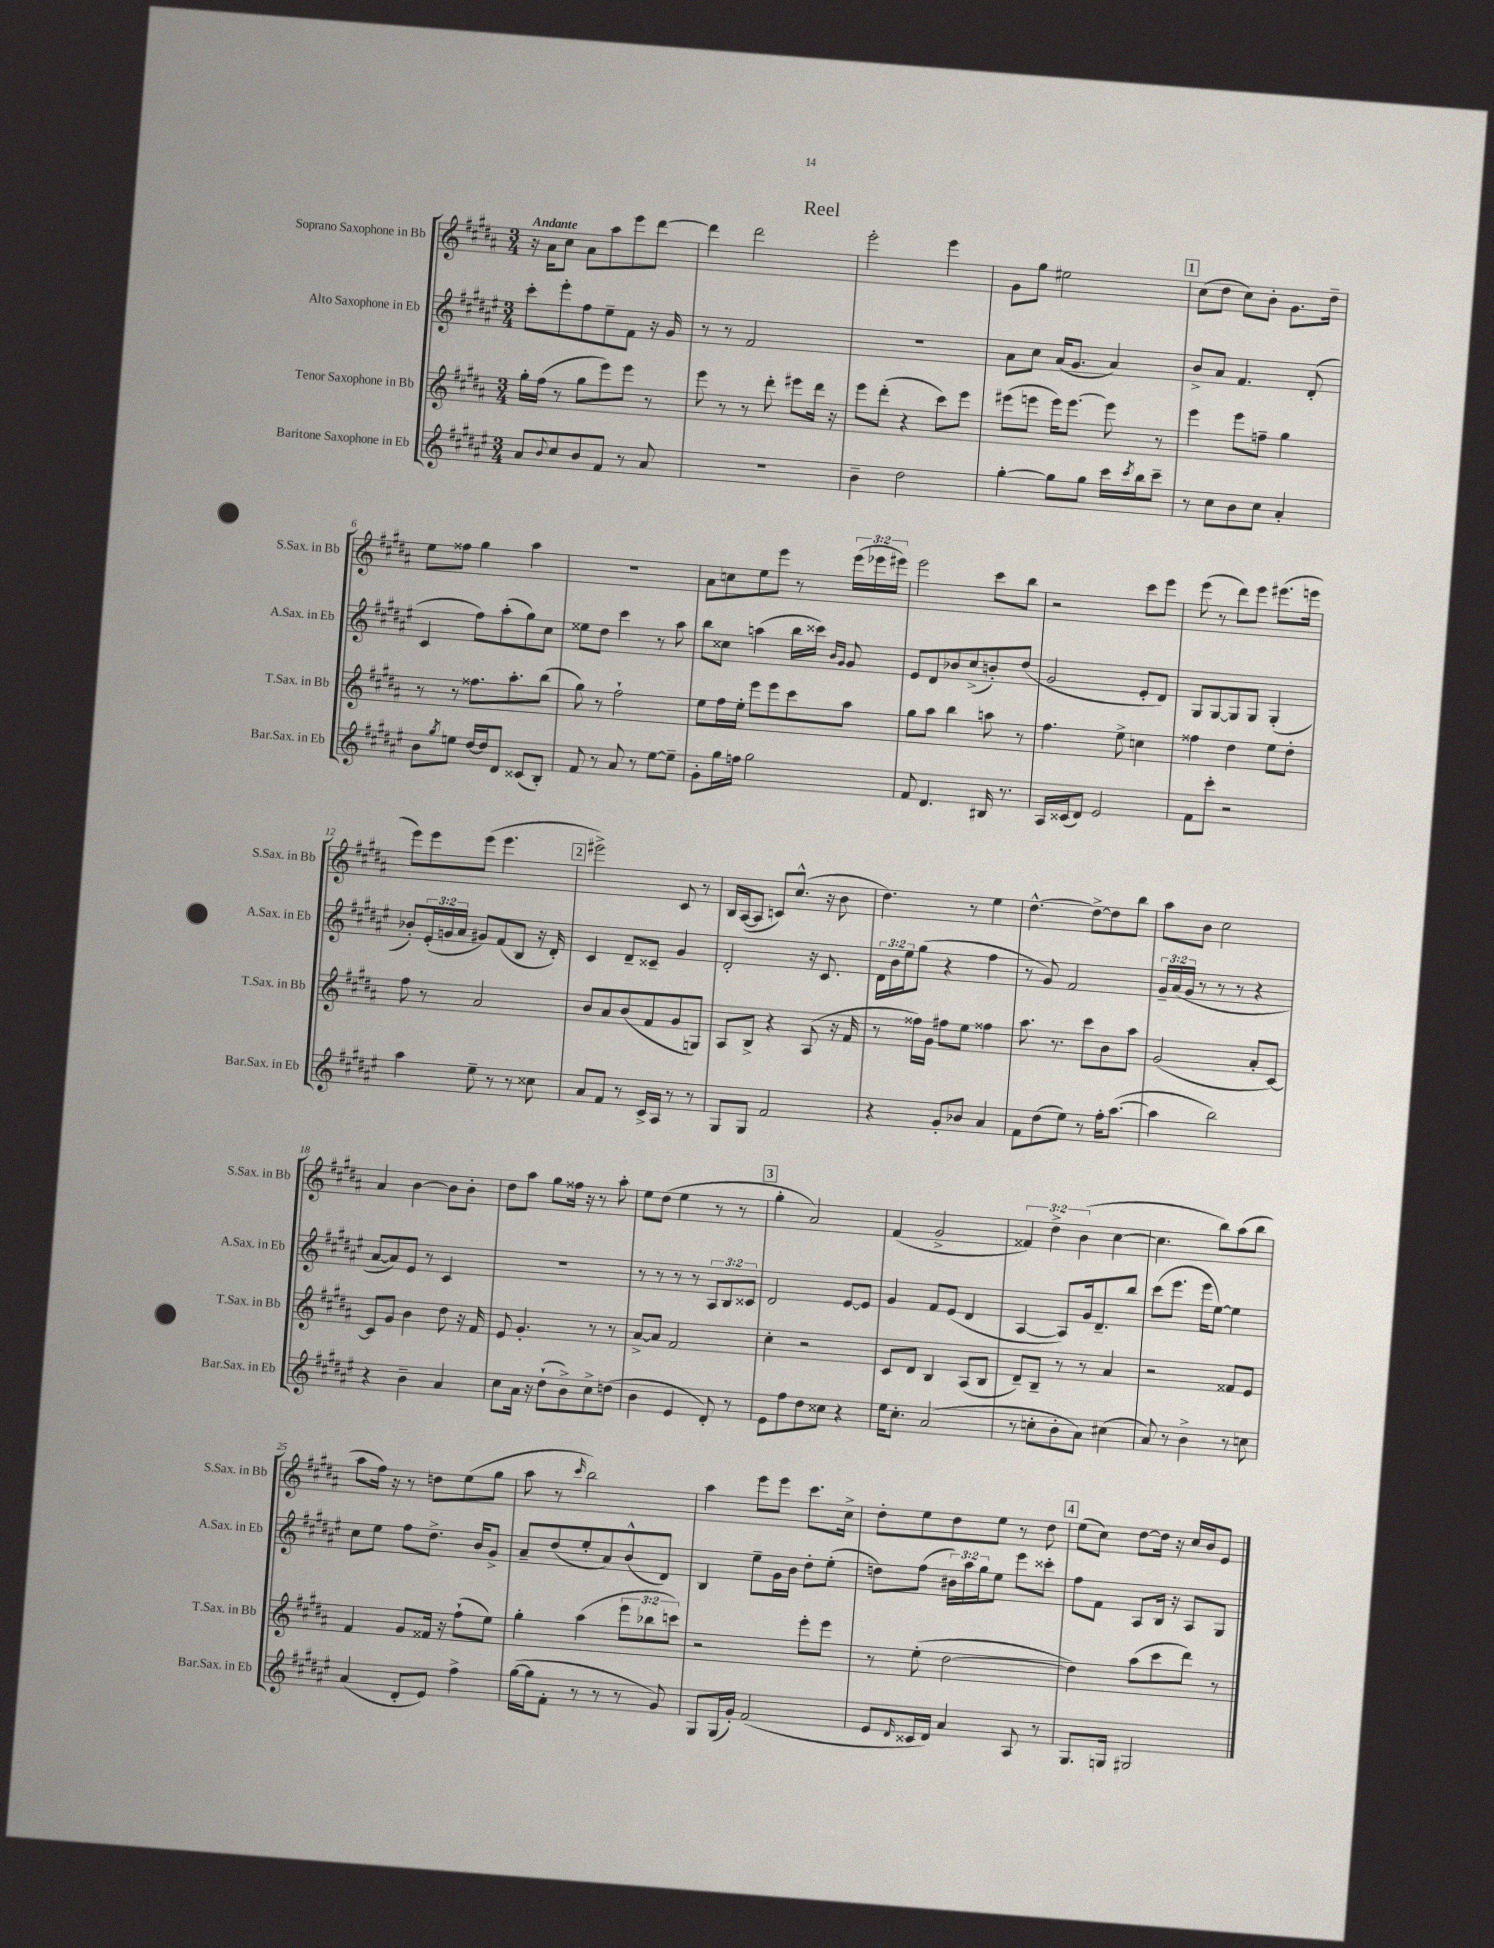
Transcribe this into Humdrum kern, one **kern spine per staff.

**kern	**kern	**kern	**kern
*part4	*part3	*part2	*part1
*staff4	*staff3	*staff2	*staff1
*I"Baritone Saxophone in Eb	*I"Tenor Saxophone in Bb	*I"Alto Saxophone in Eb	*I"Soprano Saxophone in Bb
*I'Bar.Sax. in Eb	*I'T.Sax. in Bb	*I'A.Sax. in Eb	*I'S.Sax. in Bb
*clefG2	*clefG2	*clefG2	*clefG2
*k[f#c#g#d#a#e#]	*k[f#c#g#d#a#]	*k[f#c#g#d#a#e#]	*k[f#c#g#d#a#]
*M3/4	*M3/4	*M3/4	*M3/4
=1	=1	=1	=1
!	!	!	!LO:TX:a:B:t=Andante
8a#/L	16gg#'\LL	8ccc#'\L	16r
.	(16ff#\JJ	.	16a#\KL
8qqb/	.	.	.
8cc#/	8r	8eee#'\	8cc#\J
8b/	8gg#\L	8ff#\	8a#\L
8f#/J	8eee\)	8ee#~\	8aa#\
8r	8eee\J	8f#\J	8eee\
8a#/	8r	16r	[8ddd#\J
.	.	16g#/	.
=2	=2	=2	=2
2.r	8eee\	8r	4ddd#\]
.	8r	8r	.
.	8r	2f#/	2ddd#\
.	8ddd#'\	.	.
.	8eee#X\L	.	.
.	16ddd#\Jk	.	.
.	16r	.	.
=3	=3	=3	=3
4b~\	8eee\L	2.r	2eee'\
.	(8ddd#'\J	.	.
2dd#\	4r	.	.
.	8ccc#\L)	.	4eee\
.	8eee\J	.	.
=4	=4	=4	=4
[4gg#'\	(8eee#X\L	8a#\L	8g#\L
.	8eeen\J	8cc#\J	8gg#\J
8gg#\L]	16eee\KL)	(16a#/KL	2ee#X\
.	[8.eee\J	8.g#/J	.
8gg#\J	.	.	.
16ccc#\LL	8eee\]	4a#/)	.
8qccc#/	.	.	.
16bb\J	.	.	.
8ccc#~\J	8r	.	.
!!LO:REH:place=s1:t=1
=5	=5	=5	=5
8r	4eee\	8b^/L	(8cc#\L
8cc#\L	.	8a#/J	8dd#\J
8b\	8eee\L	4.f#/	8cc#\L)
8cc#\J	8ffn~\J	.	8b'\J
4a#'/	4gg#\	.	8.g#\L
.	.	(8d#'/	.
.	.	.	16dd#~\Jk
!!LO:LB:g=z
=6	=6	=6	=6
8b\L	8r	4c#/	8ee\L
8qgg#/	.	.	.
8een\J	8r	.	8ff##X\J
[16dd#/LL	8.ff##X\L	8ff#\L)	4gg#\
16dd#/J]	.	.	.
8d#/J	.	(8aa#'\	.
.	8.aa#'\	.	.
(8c##X/L	.	8gg#\)	4aa#\
8B'/J)	(8bb\J	8cc#\J	.
=7	=7	=7	=7
8f#/	8gg#\)	8ee##X\L	2.r
8r	8r	8dd#\J	.
8a#/	2ff#`\	4ccc#\	.
8r	.	.	.
[8ee#\L	.	8r	.
8ee#~\J]	.	8aa#\	.
=8	=8	=8	=8
8g#'\L	8ee\L	8bb\L	8a#\L
16gg#\L	16ff#\L	8cc##X\J	8ccn\
16ffn\JJ	16ee'\JJ	.	.
2gg#\	8eee\L	(4aan\	8ee\
.	8eee\	.	8eee\J
.	8ccc#\	16bb\LL	8r
.	.	16ccc##X\JJ)	.
.	.	16qqb/LL	.
.	.	16qqg#/JJ	.
.	8aa#\J	8g#/	(24eee\LL
.	.	.	24eee-X\
.	.	.	24eee#X\JJ)
=9	=9	=9	=9
8f#/	8gg#\L	8e#/L	2eee\
4.d#/	8aa#\J	8d#/	.
.	4bb\	8b-X/	.
.	.	(8cc#^/	.
16B#X/	8aan\	8bn'/)	8ccc#\L
8.r	.	.	.
.	8r	(8dd#/J	8bb\J
=10	=10	=10	=10
16A#/LL	4.ff#\	2g#/	2r
(16c##X/J	.	.	.
8d#/J)	.	.	.
2e#/	.	.	.
.	8ee^\	.	.
.	4ccn\	8e#'/L	8ccc#\L
.	.	8d#/J)	8eee\J
=11	=11	=11	=11
8f#\L	4ff##X\	8G#/L	(8eee\
8ccc#'\J	.	[8G#/	8r
2r	4dd#\	8G#/]	8ddd#\L)
.	.	8G#/J	8eee\J
.	8ee\L	(4G#'/	(8.eee#X\L
.	8dd#'\J	.	.
.	.	.	16eeen\Jk
!!LO:LB:g=z
=12	=12	=12	=12
4aa#\	8ff#\	8b-X'/L)	8eee\L)
.	8r	(24e#'/L	8eee\
.	.	24gn/	.
.	.	24a#/JJ	.
8ee#~\	2a#/	8g#X/L)	(8eee\J
8r	.	(8f#/	4.eee\
8r	.	8B/J	.
8cc##X\	.	16r	.
.	.	16d#'/)	.
!!LO:REH:place=s1:t=2
=13	=13	=13	=13
8a#/L	8b/L	4c#/	2eee#X^\)
8f#/J	8a#/	.	.
8r	(8b/	8d#~/L	.
16c#^/LL	8f#/	8c##X~/J	.
16A#/JJ	.	.	.
8r	8g#/	4g#/	8c#/
8r	8Gn/J)	.	8r
=14	=14	=14	=14
8G#/L	8A#/L	2d#'/	16B/LL
.	.	.	([16A#/J
8G#/J	8B^/J	.	8A#/J]
2f#/	4r	.	8cn/L)
.	.	.	(8.cc#^^/J
.	(8A#/	16r	.
.	.	8.c#/	16r
.	16r	.	8b\
.	16f#/	.	.
=15	=15	=15	=15
4r	8r	24d#\LL	4.dd#\)
.	.	24b\	.
.	.	24ee#\J	.
.	16ff##X\LL)	(8gg#\J	.
.	16g#\JJ	.	.
8g#'/L	8ff#X\L	4r	.
8b-X/J	8ee\J	.	8r
4a#/	4ff##X\	4ff#\	4ee\
=16	=16	=16	=16
8f#\L	8.aa#\	8r	[4.dd#^^\
(8dd#\	.	8g#/)	.
.	8.r	.	.
8ee#\J)	.	2f#/	.
8r	8ccc#\L	.	8dd#^\L_
16ff#'\KL	8b\	.	8dd#\]
([8.aa#\J	.	.	.
.	8aa#\J	.	8bb\J
=17	=17	=17	=17
4aa#\]	(2g#/	24g#~/LL	8aa#\L
.	.	(24a#/	.
.	.	24g#/JJ	.
.	.	8r	8b\J
2bb\)	.	8r	2cc#\
.	.	8r	.
.	8a#'/L	4r	.
.	[8c#/J)	.	.
!!LO:LB:g=z
=18	=18	=18	=18
4r	8c#/L]	[8a#/L	4a#/
.	8g#/J	8a#/])	.
4b~\	4b\	8e#/J	[4b\
.	.	8r	.
4a#/	8dd#\	4c#/	8b\L]
.	16r	.	8b'\J
.	16f#/	.	.
=19	=19	=19	=19
8cc#\L	8e/	2.r	8dd#\L
16a#\Jk	4.g#'/	.	8aa#\J
16r	.	.	.
(8dd#`\L	.	.	8gg#\L
8b^\)	.	.	16ff##X\Jk
.	.	.	16r
8cc#^\	8r	.	8r
(8ddn\J	8r	.	8aa#'\
=20	=20	=20	=20
4b\	[8a#^/L	8r	8ee\L
.	8a#/J]	8r	(8dd#\J
4e#/	2f#/	8r	4ee\
.	.	8r	.
8d#'/)	.	12A#/L	8r
.	.	12B/	.
8r	.	.	8r
.	.	12c##X/J	.
!!LO:REH:place=s1:t=3
=21	=21	=21	=21
8e#\L	4cc#'\	2d#/	4gg#'\
8ff#\	.	.	.
8dd#\	2r	.	2a#/)
8cc##X\J	.	.	.
4r	.	[8e#/L	.
.	.	8e#/J]	.
=22	=22	=22	=22
16ee#\KL	8c#/L	4g#/	(4f#/
8.cc#'\J	.	.	.
.	8d#/J	.	.
(2a#/	4B/	8f#/L	2g#^/
.	.	(8e#/J	.
.	(8A#/L	4d#/	.
.	8B/J	.	.
=23	=23	=23	=23
8r	8d#~/L)	[4A#/	6f##X/)
8ccn'\L	8B~/J	.	.
.	.	.	6dd#^\
8b'\	8r	8A#/L])	.
.	.	.	(6b\
8a#\J)	8r	16g#/k	.
.	.	8.d#~/	.
(4cc#X\	4a#/	.	[4cc#\
.	.	8bb/J	.
=24	=24	=24	=24
8a#/)	2r	(8ccc#\L	4.cc#\]
8r	.	8.eee#\J	.
4b^\	.	.	.
.	.	16eee#\KL	.
.	.	[8ee#\J)	8bb\L)
8r	8f##X/L	4ee#\]	(8aa#\
8ccn\	8e/J	.	8bb\J
!!LO:LB:g=z
=25	=25	=25	=25
(4a#/	4f#/	8cc#\L	8aa#\L
.	.	8ee#\J	16ff#\Jk)
.	.	.	16r
8d#'/L	8g#/L	8ff#\L	8r
8e#/J)	16f##X/Jk	8.dd#^\J	8ddn\L
.	16r	.	.
4ff#^\	(8ff#`\L	.	(8ee\
.	.	16b/KL	.
.	8ee\J)	8g#^/J	8gg#\J
=26	=26	=26	=26
([16gg#\LL	4gg#'\	8a#~/L	8aa#\
16gg#\J]	.	.	.
8f#'\J	.	(8dd#/	8r
.	.	.	16qqccc#/
8r	(4aa#\	8ee#'/	2bb\)
8r	.	8a#/)	.
8r	12eee\L	(8b^^/	.
.	12bb-X\	.	.
8g#/)	.	8d#/J)	.
.	12cccn\J)	.	.
=27	=27	=27	=27
8G#/L	2r	4B/	4aa#\
(16G#/L	.	.	.
16g#'/JJ)	.	.	.
(2f#/	.	8ee#~\L	8eee\L
.	.	16g#\L	8eee\J
.	.	16b\JJ	.
.	8eee'\L	8dd#'\L	8.ccc#\L
.	8eee\J	(8ee#'\J	.
.	.	.	16cc#^\Jk
=28	=28	=28	=28
8e#/L	8r	8ddn\L)	8dd#'\L
16qqd#/	.	.	.
16c##X/L	(8ee'\	(8ff#\J	8ee\
16d#/JJ)	.	.	.
4a#/	[2dd#\	24b#X\LL)	8dd#\
.	.	24aa#\	.
.	.	24gg#\J	.
.	.	8ee#\J	8ee\J
8A#/	.	8eee#\L	8r
8r	.	8ccc##X'\J	8dd#\
!!LO:REH:place=s1:t=4
=29	=29	=29	=29
8.G#/L	4dd#\])	8ff#\L	(8ee\L
.	.	8f#\J	8cc#\J)
16Gn/Jk	.	.	.
2G#X/	(8aa#\L	8A#/L	[8dd#\L
.	8ccc#\	16B/Jk	16dd#\Jk]
.	.	16r	16r
.	8ddd#\J)	8A#/L	16cc#/LL
.	.	.	16b/J
.	8r	8G#/J	8e/J
==	==	==	==
*-	*-	*-	*-
